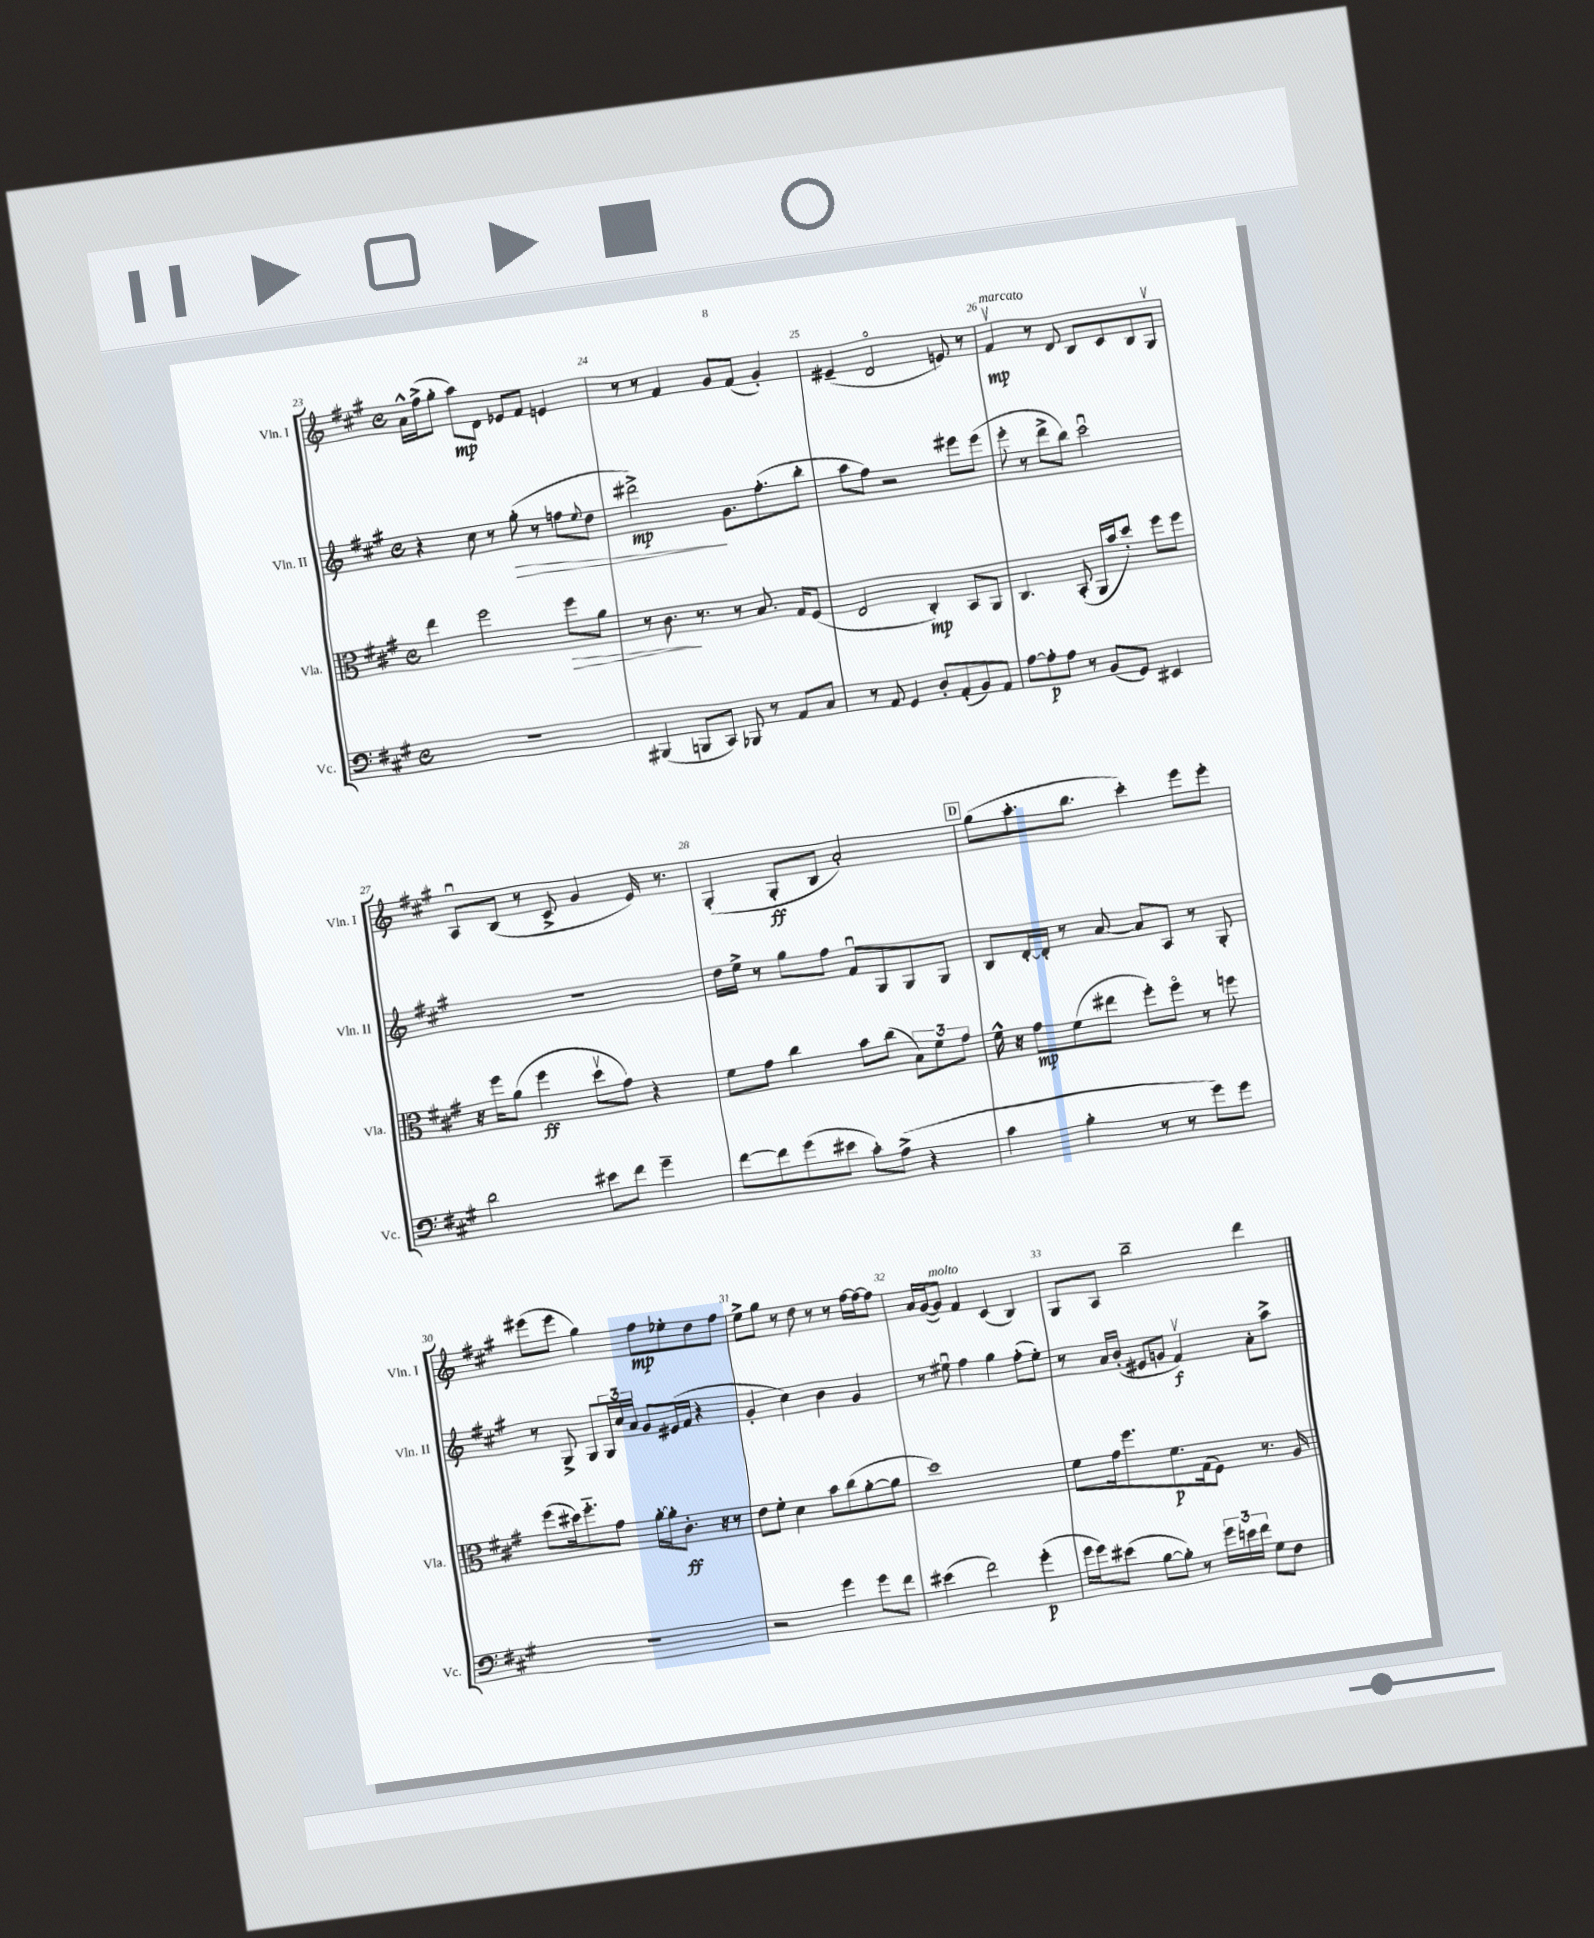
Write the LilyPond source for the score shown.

<<
\new StaffGroup <<
\new Staff = "s0" \with { instrumentName = "Vln. I" shortInstrumentName = "Vln. I" } {
    \clef treble \key a \major \defaultTimeSignature \time 4/4
    a'16-^ fis''16->( gis''8-. a''8\mp) d'8 ees'8 fis'8 e'4 |
    r8 r8 fis'4 gis'8 fis'8( gis'4-.) |
    eis'4--( d'2\flageolet e'8) r8 |
    fis'4\upbow\mp^\markup { \italic "marcato" } r8 d'8 b8 cis'8 b8 gis8\upbow |
    a8\downbow b8( r8 cis'8-> gis'4 e'16) r8. |
    gis4-.( gis8-.\ff b8 a'2-.) |
    \mark \markup { \box "D" } gis''8( a''8.-. b''8. cis'''4-.) e'''8 e'''8-. |
    eis'''8( eis'''8 gis''4) fis''8\mp ees''8-. d''8 fis''8 |
    e''8-> gis''8 r8 d''8 r8 r8 fis''16~ fis''16~ fis''8 |
    a'16 gis'16~( gis'8^\markup { \italic "molto" }) fis'4 cis'4( b4) |
    gis8 a8 b''2-- d'''4 \bar "|." |
}
\new Staff = "s1" \with { instrumentName = "Vln. II" shortInstrumentName = "Vln. II" } {
    \clef treble \key a \major \defaultTimeSignature \time 4/4
    r4 cis''8 r8 gis''8-.\>( r8 f''8 \appoggiatura { e''8 } d''8 |
    dis'''2->\mp\!) gis'8. fis''8.-.( b''8-. |
    a''8 fis''8) r2 eis'''8 eis'''8( |
    e'''8-. r8 d'''8-> b''8) cis'''2\downbow |
    R1 |
    d''16 e''16-> r8 gis''8 fis''8 fis'8\downbow gis8 gis8 gis8 |
    \mark \markup { \box "D" } b8 d'16~-. d'16-. r8 a'8~ a'8 a8 r8 gis8-. |
    r8 gis8-> gis8 \tuplet 3/2 { gis16 cis''16 a'16 } gis'8 eis'16( fis'16 r4 |
    gis'4-. cis''4) b'4 gis'4 |
    r8 eis''8\downbow fis''4 gis''4 fis''8-.( eis''8-.) |
    r8 a'16 b'16-.( eis'8 g'8 fis'4\upbow\f) a'8-. a''8-> \bar "|." |
}
\new Staff = "s2" \with { instrumentName = "Vla." shortInstrumentName = "Vla." } {
    \clef alto \key a \major \defaultTimeSignature \time 4/4
    e''4 fis''2 fis''8\> a'8 |
    r8 cis'8.\! r8. r8 b8. gis16 fis8( |
    e2 cis4-.\mp) b,8 a,8 |
    cis4. b,8-.( a,16 b'16 d''8-.) fis''8 fis''8 |
    r16 fis''16 a'8( fis''4\ff d''8\upbow gis'8) r4 |
    fis'8 gis'8 cis''4 b'8 cis''8( \tuplet 3/2 { b8) fis'8 gis'8 } |
    \mark \markup { \box "D" } fis'16-^ r16 gis'8\mp fis'8( eis''8 fis''8-.) fis''8\flageolet r8 f''8 |
    fis''8( dis''16) fis''8.-_ gis'8 a'16~-. a'16-. cis'8.-.\ff r16 r8 |
    e'8 fis'8-. d'4 b'8 cis''8( a'8~-. a'8 |
    d''1) |
    fis'8 gis'16 fis''8. fis'8.\p gis16( fis8) r8. a16 \bar "|." |
}
\new Staff = "s3" \with { instrumentName = "Vc." shortInstrumentName = "Vc." } {
    \clef bass \key a \major \defaultTimeSignature \time 4/4
    R1 |
    bis,,4( b,,8 cis,8) bes,,8 r8 a,8 cis8 |
    r8 a,8 gis,4 d8-. a,8-.( b,8) a,8 |
    a8~ a8-.\p a8 r8 b,8( gis,8) eis,4 |
    d'2 eis'8 fis'8 gis'4-- |
    fis'8~ fis'8 gis'8( eis'8 cis'8-.) a8->( r4 |
    \mark \markup { \box "D" } cis'4 b4-. r8 r8 gis'8) gis'8 |
    R1 |
    r2 gis'4 gis'8 fis'8 |
    eis'4( fis'2) gis'4-.\p( |
    gis'16 gis'16) eis'8( b8~ b8-.) r8 \tuplet 3/2 { gis'16 e'16 fis'16 } gis8 fis8 \bar "|." |
}
>>
>>
\layout { \context { \Score currentBarNumber = #23 \override BarNumber.break-visibility = ##(#f #t #t) barNumberVisibility = #all-bar-numbers-visible } }
